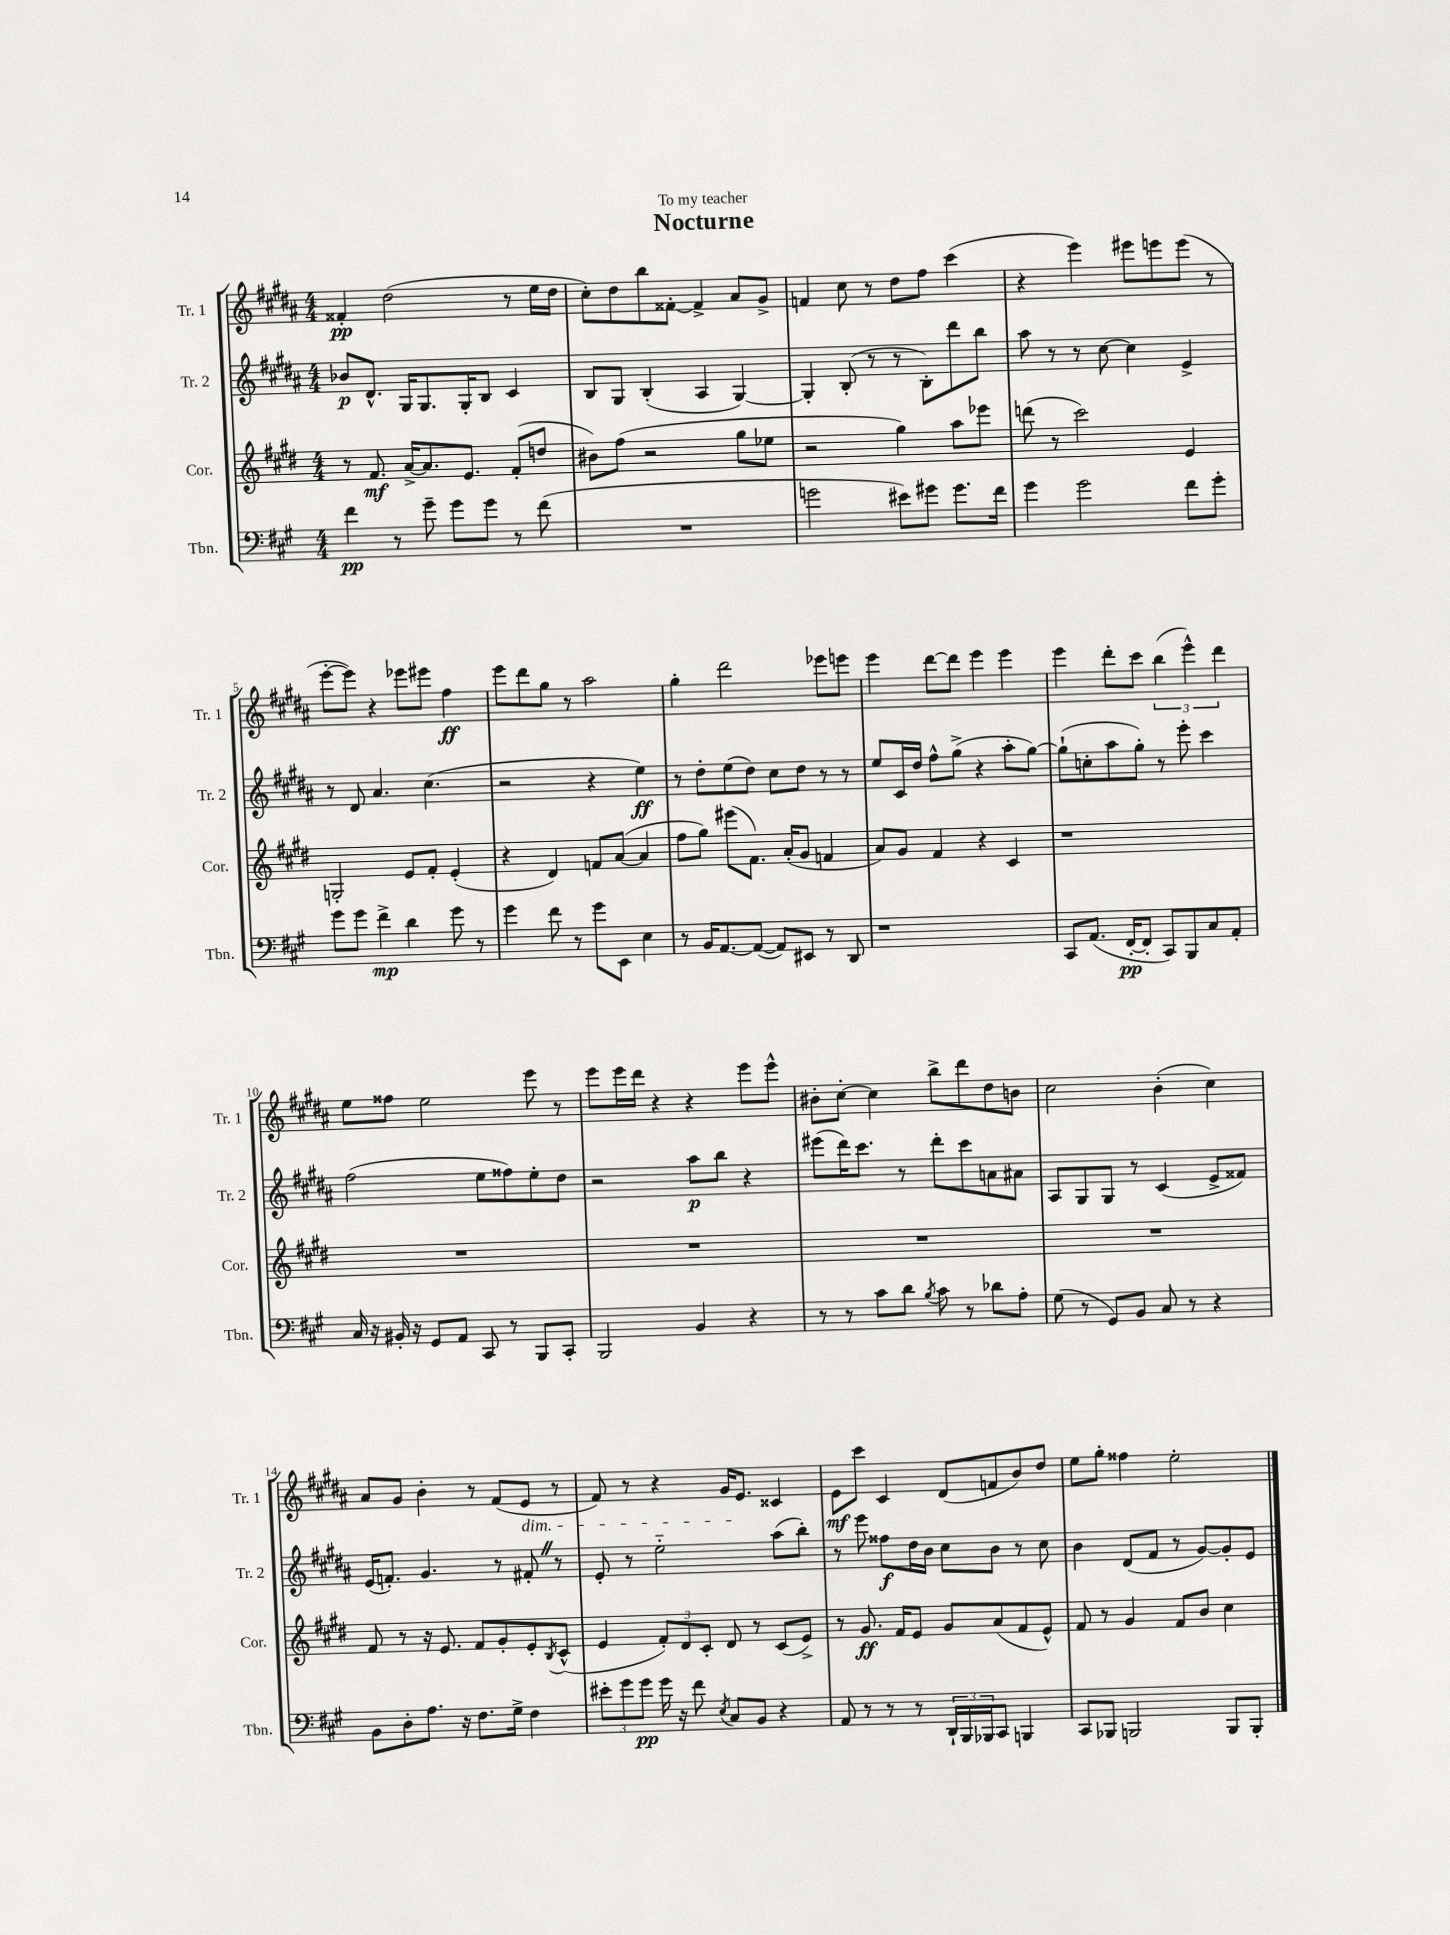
\header { title = "Nocturne" dedication = "To my teacher" }
<<
\new StaffGroup <<
\new Staff = "s0" \with { instrumentName = "Tr. 1" shortInstrumentName = "Tr. 1" } {
    \clef treble \key b \major \numericTimeSignature \time 4/4
    fisis'4-.\pp dis''2( r8 e''16 dis''16 |
    cis''8-.) dis''8 b''8 fisis'8~-. fisis'4-> ais'8 gis'8-> |
    f'4 cis''8 r8 dis''8 fis''8 cis'''4( |
    r4 e'''4) eis'''8 e'''8 e'''8( r8 |
    e'''8~-. e'''8) r4 ees'''8 eis'''8 fis''4\ff |
    e'''8 dis'''8 gis''8 r8 ais''2 |
    gis''4-. dis'''2 ees'''8 e'''8 |
    e'''4 dis'''8~ dis'''8 e'''4 e'''4 |
    e'''4 dis'''8-. cis'''8 \tuplet 3/2 { b''4( e'''4-^) dis'''4 } |
    e''8 fisis''8 e''2 e'''8 r8 |
    e'''8 e'''16 dis'''16 r4 r4 e'''8 e'''8-^ |
    bis'8-. cis''8~-. cis''4 b''8-> dis'''8 dis''8 b'8 |
    cis''2 b'4-.( cis''4) |
    ais'8 gis'8 b'4-. r8 fis'8( e'8\dim r8 |
    fis'8) r8 r4 gis'16 e'8.\! cisis'4 |
    e'8\mf cis'''8 cis'4 dis'8( f'8 b'8) dis''8 |
    e''8 gis''8-. fisis''4 e''2-. \bar "|." |
}
\new Staff = "s1" \with { instrumentName = "Tr. 2" shortInstrumentName = "Tr. 2" } {
    \clef treble \key b \major \numericTimeSignature \time 4/4
    bes'8\p dis'8.-^ gis16 gis8. gis16-. b8 cis'4 |
    b8 gis8 b4-.( ais4 gis4~) |
    gis4-. b8-.( r8 r8 b8-.) dis'''8 b''8 |
    ais''8 r8 r8 cis''8~ cis''4 e'4-> |
    r8 dis'8 ais'4. cis''4.( |
    r2 r4 e''4\ff) |
    r8 dis''8-. e''8( dis''8) cis''8 dis''8 r8 r8 |
    e''8 cis'16 dis''16 fis''8-^ gis''8->( r4 ais''8-. gis''8~) |
    gis''8-!( c''8-. ais''8 gis''8-.) r8 e'''8-. cis'''4 |
    fis''2( e''8 fisis''8) e''8-. dis''8 |
    r2 ais''8\p b''8 r4 |
    eis'''8( dis'''16) cis'''8. r8 dis'''8-. cis'''8 a'8 ais'8 |
    ais8 gis8 gis8 r8 cis'4( e'8-> fisis'8) |
    e'16( f'8.-.) gis'4. r8 fis'8-. \once \override BreathingSign.text = \markup { \musicglyph "scripts.caesura.straight" } \breathe r8 |
    e'8-. r8 e''2-_ ais''8( b''8-.) |
    r8 e'''8 fisis''8\f dis''16 b'16 cis''8 b'8 r8 cis''8 |
    b'4 dis'8( fis'8 r8 gis'8~) gis'8-. e'8 \bar "|." |
}
\new Staff = "s2" \with { instrumentName = "Cor." shortInstrumentName = "Cor." } {
    \clef treble \key e \major \numericTimeSignature \time 4/4
    r8 fis'8.\mf a'16~-> a'8. e'8. fis'8-.( d''8 |
    bis'8) fis''8( r2 gis''8 ees''8 |
    r2 gis''4) a''8 ees'''8 |
    d'''8( r8 cis'''2) e'4 |
    g2-. e'8 fis'8-. e'4-.( |
    r4 dis'4) f'8 a'8~( a'4 |
    fis''8 gis''8) eis'''8( fis'8.) a'16-.( gis'8 f'4 |
    a'8) gis'8 fis'4 r4 cis'4 |
    r1 |
    R1 |
    R1 |
    R1 |
    R1 |
    fis'8 r8 r16 e'8. fis'8 gis'8-. e'8-. \acciaccatura { b8 } cis'8-^( |
    e'4 \tuplet 3/2 { fis'8-.) dis'8 cis'8-. } dis'8 r8 cis'8( e'8->) |
    r8 gis'8.\ff fis'16 e'8 gis'8 a'8( fis'8 e'8-^) |
    fis'8 r8 gis'4 fis'8 b'8 cis''4 \bar "|." |
}
\new Staff = "s3" \with { instrumentName = "Tbn." shortInstrumentName = "Tbn." } {
    \clef bass \key a \major \numericTimeSignature \time 4/4
    fis'4\pp r8 gis'8-- gis'8 gis'8 r8 fis'8( |
    R1 |
    g'2 eis'8) gis'8 gis'8. fis'16 |
    gis'4 gis'2 fis'8 gis'8-. |
    gis'8 gis'8 fis'4->\mp d'4 gis'8 r8 |
    gis'4 fis'8 r8 gis'8 e,8 e4 |
    r8 b,16 a,8.~ a,8~( a,8) eis,8 r8 d,8 |
    r1 |
    cis,8 a,8.( fis,16~-.\pp fis,8-. cis,8) b,,8 cis8 a,8-. |
    cis16 r16 bis,16-. r16 gis,8 a,8 cis,8 r8 b,,8 cis,8-. |
    b,,2 b,4 r4 |
    r8 r8 cis'8 d'8 \acciaccatura { b8 } cis'8 r8 des'8 a8-. |
    gis8( r8 gis,8) b,8 cis8 r8 r4 |
    b,8 d8-. a8. r16 fis8. gis16-> fis4 |
    \tuplet 3/2 { eis'8-. gis'8 gis'8\pp } gis'16 r16 fis'8 \acciaccatura { e8 } cis8 b,8 r4 |
    a,8 r8 r8 r8 \tuplet 3/2 { d,16-! b,,16 bes,,16 } cis,8 b,,4 |
    cis,8 bes,,8 b,,2 b,,8 b,,8-. \bar "|." |
}
>>
>>
